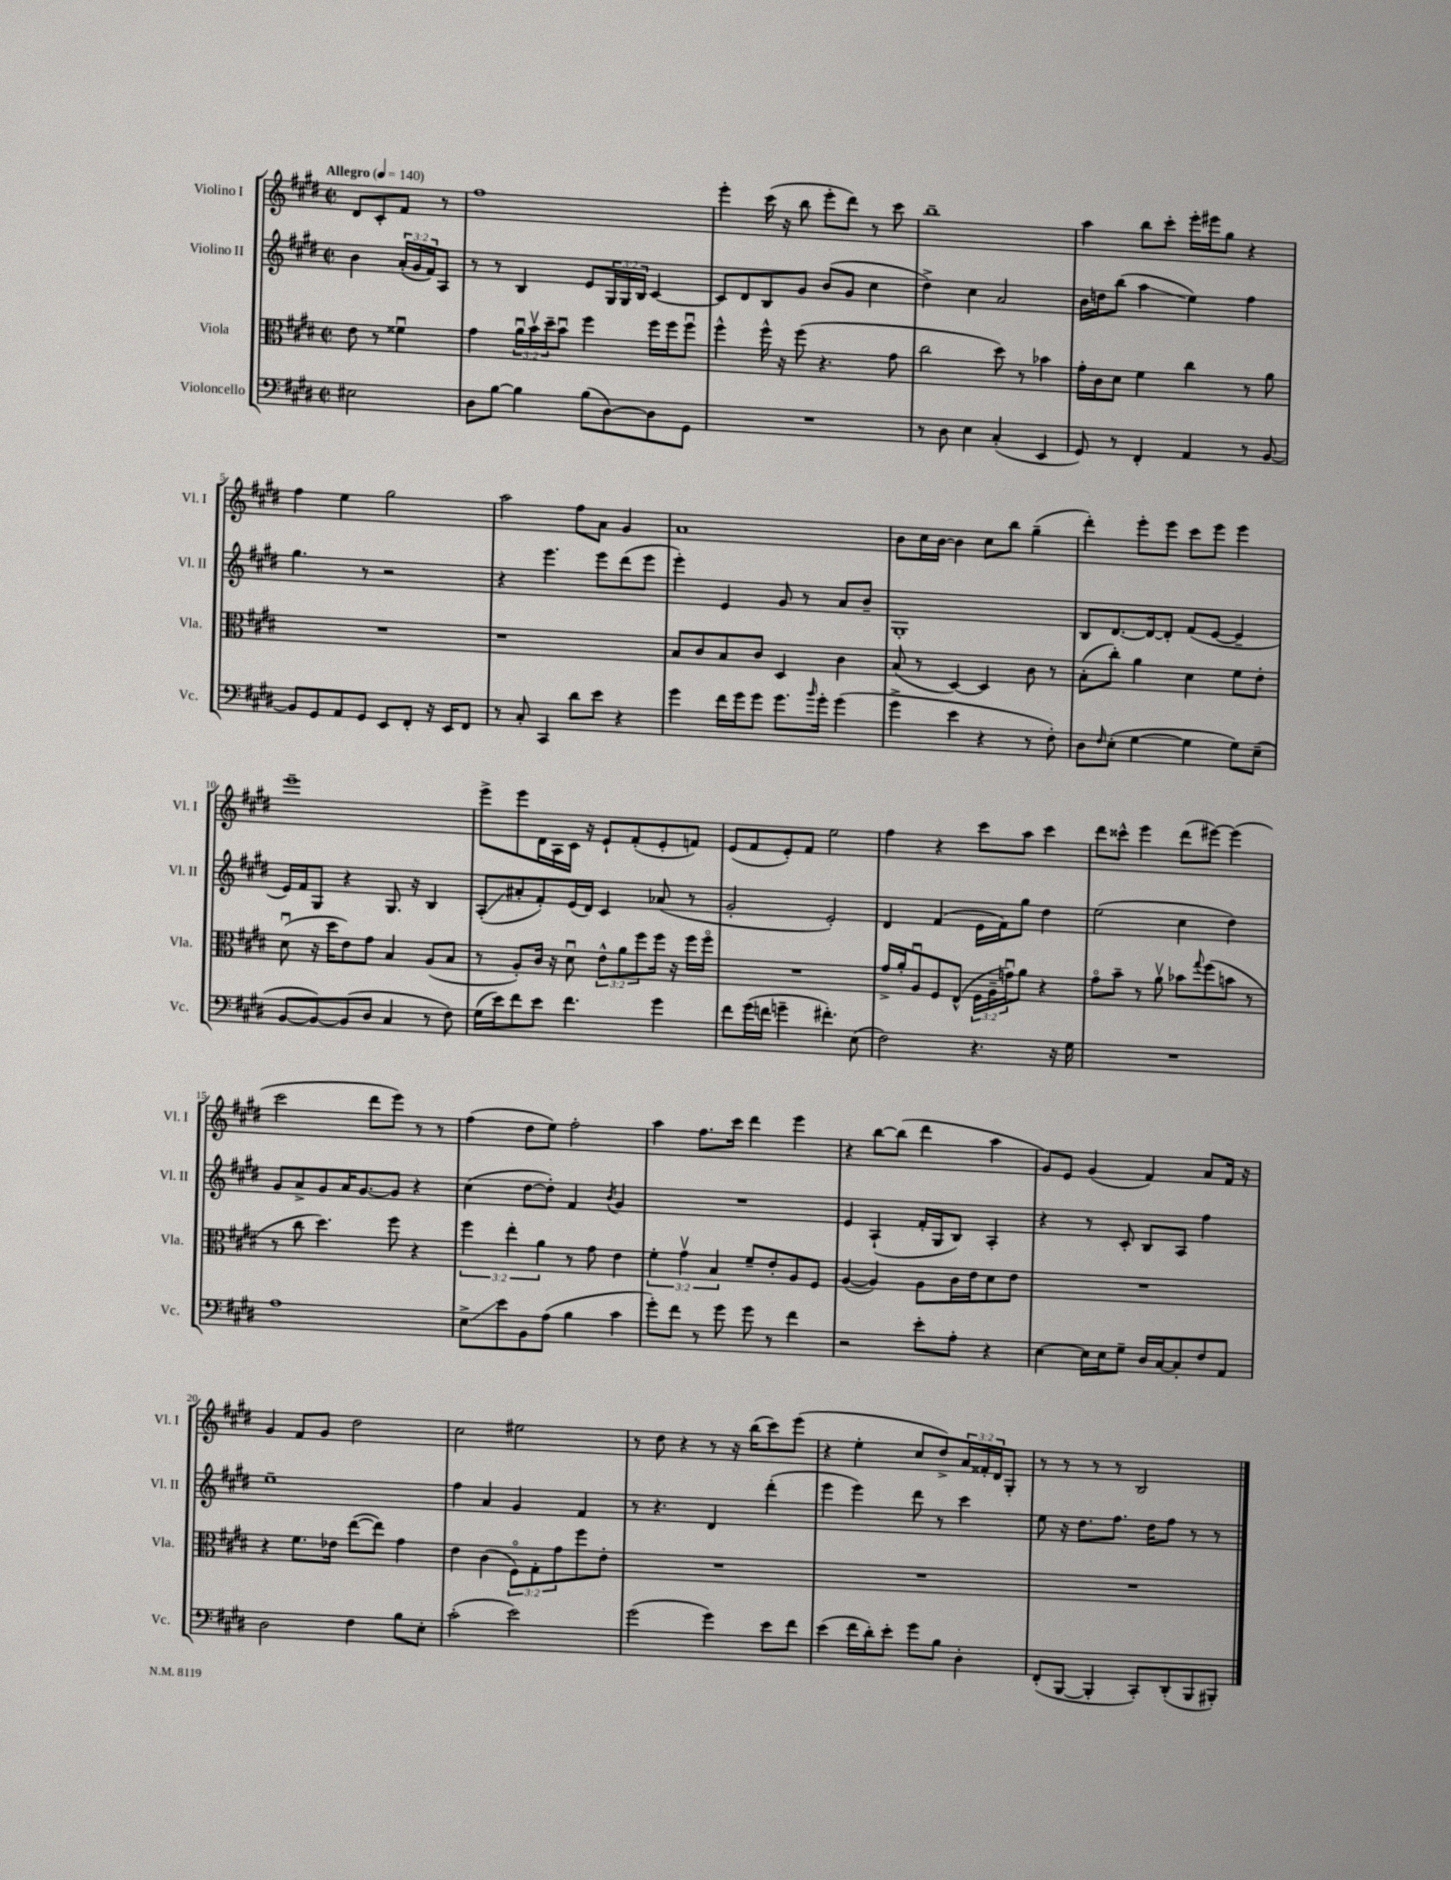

**kern	**kern	**kern	**kern
*staff4	*staff3	*staff2	*staff1
*clefF4	*clefC3	*clefG2	*clefG2
*k[f#c#g#d#]	*k[f#c#g#d#]	*k[f#c#g#d#]	*k[f#c#g#d#]
*M2/2	*M2/2	*M2/2	*M2/2
*met(c|)	*met(c|)	*met(c|)	*met(c|)
*MM140	*MM140	*MM140	*MM140
2E#\	8e\	4b\	8d#/L
.	8r	.	8c#'/
.	4f##u\	(24a'/LL	8f#/J
.	.	24g#/	.
.	.	24f#/J)	.
.	.	8A/J	8r
=	=	=	=
8D#\L	4g#\	8r	1ff#
[8B\J	.	8r	.
4B\]	24au\LL	4B/	.
.	24bv\	.	.
.	24dd#~\J	.	.
.	8bu\J	.	.
(8B\L	4ff#\	8e/L	.
[8D#\)	.	24G#/L	.
.	.	24G#/	.
.	.	24B/JJ	.
8D#\]	16ff#\LL	[4c#/	.
.	16ff#\J	.	.
8GG#\J	8ff#u\J	.	.
=	=	=	=
1r	4ff#^^\	8c#/]L	4eee'\
.	.	8d#/	.
.	16ff#^^\	8B/	(16ccc#\
.	16r	.	16r
.	(8ff#\	8g#/J	8bb\
.	4.r	(8b/L	8eee'\L
.	.	8g#/J	8ddd#\J)
.	.	4cc#\	8r
.	8g#\	.	8ccc#\
=	=	=	=
8r	2cc#\	4dd#^\)	1bb~
8D#\	.	.	.
4E\	.	4cc#\	.
(4C#'/	8dd#\)	2a/	.
.	8r	.	.
4EE/	4b-\	.	.
=	=	=	=
8GG#/)	16g#'\LL	16b\LL	4aa\
.	16c#\J	16dd\J	.
8r	8d#\J	(8bb\J	.
4FF#'/	4f#\	4aa\	8bb\L
.	.	.	8ccc#'\J
4AA/	4cc#\	4ee\)	16eee'\LL
.	.	.	16eee#\J
.	.	.	8gg#\J
8r	8r	4ff#\	4r
[8BB/	8a\	.	.
=	=	=	=
8BB/]L	1r	4.gg#\	4ff#\
8GG#/	.	.	.
8AA/	.	.	4ee\
8GG#/J	.	8r	.
8EE/L	.	2r	2gg#\
8FF#'/J	.	.	.
16r	.	.	.
16EE/LK	.	.	.
8FF#/J	.	.	.
=	=	=	=
8r	1r	4r	2aa\
8C#'/	.	.	.
4CC#/	.	4.eee\	.
8d#\L	.	.	8ff#\L
8e\J	.	8eee\L	8a\J
4r	.	(8ddd#\	4g#/
.	.	8eee\J	.
=	=	=	=
4g#\	8B/L	4eee'\)	1a
.	8c#/	.	.
16f#\LL	8B/	4e/	.
16g#\J	.	.	.
8g#\J	8c#/J	.	.
8.g#\L	4D#/	8g#/	.
.	.	8r	.
16qqb/	.	.	.
16g#'\Jk	.	.	.
(4g#\	4c#\	8a/L	.
.	.	8b~/J	.
=	=	=	=
4g#^\	(8B/	1G#'	8b\L
.	8r	.	16cc#\L
.	.	.	[16b\JJ
4e\	[4D#/)	.	4b\]
4r	4D#/]	.	8cc#\L
.	.	.	8bb\J
8r	8c#\	.	(4gg#~\
8F#'\)	8r	.	.
=	=	=	=
8D#\L	(8B'\L	8B/L	4ddd#'\)
16qqF#/	.	.	.
(8E'\J	8cc#'\J)	[8.d#/	.
[4G#\	4a\	.	8eee'\L
.	.	16d#/_k	.
.	.	8d#'/]J	8eee\J
4G#\]	4d#\	(8f#/L	8ccc#\L
.	.	[8e/J	8eee\J
8G#\L)	8f#\L	4e~/]	4eee\
(8E~\J	8e'\J	.	.
=	=	=	=
[8BB/L	(8d#u\	16e/LL)	1eee~
.	.	16f#/J	.
8BB/_)	16r	8G#/J	.
.	16dd#\LK	.	.
(8BB/]	8e\)	4r	.
8D#/J	8g#\J	.	.
4C#/	4B/	8.G#/	.
.	.	16r	.
8r	(8A/L	4B/	.
8F#\)	8B/J	.	.
=	=	=	=
(16G#\LL	8r	(8A'/L	8eee^\L
16e\J)	.	.	.
8f#\	8A'/L)	8a#'/	8eee\
8e\J	16c#/Jk	8f#'/)	16d#\L
.	16r	.	16A\
4.f#\	8d#u\	(16e/L	16c#\JJ
.	.	16d#/JJ)	16r
.	12e^^\L	4c#/	8e`/L
.	12a\	.	.
.	.	.	(8f#'/
.	12ff#\	.	.
4g#\	16ff#\Jk	(8a-/	8e'/
.	16r	.	.
.	16ff#\LL	8r	8f/J)
.	16ff#o\JJ	.	.
=	=	=	=
8f#\L	1r	2g#'/	(8e/L
(16g#\L	.	.	8f#/
16f\JJ	.	.	.
4g~\	.	.	8e'/)
.	.	.	8f#/J
4.f#'\)	.	2e'/)	2ee\
(8E\	.	.	.
=	=	=	=
2F#\)	16g#^/LL	4d#/	4ff#\
.	16a'/J	.	.
.	8Au/	.	.
.	8F#/	(4f#/	4r
.	(8E^^/J	.	.
4.r	24F#\LL	16e\LL	8ccc#\L
.	24A~\	.	.
.	.	16f#\J)	.
.	24gu\J)	.	.
.	8a\J	8gg#\J	8aa\J
.	4r	4dd#\	4ccc#\
16r	.	.	.
16G#\	.	.	.
=	=	=	=
1r	8g#o\L	(2ee\	8ddd#\L
.	8b~\J	.	8ccc##^^\J
.	8r	.	4eee\
.	8av\	.	.
.	8b-\L	4cc#\	(8ddd#\L
.	8qqgg#/	.	.
.	(8ff#\	.	[8eee#\J)
.	8b\J	4dd#\)	(4eee#\]
.	8r	.	.
=	=	=	=
1A	8r	8g#/L	2ccc#\
.	8cc#\	8a^/	.
.	4.dd#\)	8g#/	.
.	.	16a/K	.
.	.	[8.g#/	.
.	.	.	8ddd#\L
.	8ff#\	8g#/]J	8eee\J)
.	4r	4r	8r
.	.	.	8r
=	=	=	=
8E^\L	6ff#\	(4cc#\	(4ff#\
8e\	.	.	.
.	6ee'\	.	.
8BB\	.	[8dd#\L	8dd#\L
.	6a\	.	.
(8A\J	.	8dd#'\]J)	8ee\J)
4B\	8r	4f#/	2ff#'\
.	8g#\	.	.
.	.	8qb/	.
4c#\	4e\	4g#/	.
=	=	=	=
8g#'\L)	6f#'\	1r	4aa\
8f#\J	.	.	.
.	6g#v\	.	.
8r	.	.	8.ff#\L
.	6B/	.	.
8g#\	.	.	.
.	.	.	16ccc#\Jk
8g#\	8f#~/L	.	4ddd#\
8r	8e'/	.	.
4f#\	8A/	.	4eee\
.	8F#/J	.	.
=	=	=	=
2r	([4A/	4e/	4r
.	4A/])	(4A`/	[8bb\L
.	.	.	(8bb\]J
8e'\L	8A\L	16f#'/LL	4ddd#\
.	.	16G#/J	.
8A'\J	16c#\L	8B/J)	.
.	16e\J	.	.
4r	8d#\	4A'/	4aa\
.	8e\J	.	.
=	=	=	=
[4E\	1r	4r	8g#/L)
.	.	.	8e/J
16E\]LL	.	8r	(4g#/
16E\J	.	.	.
8G#~\J	.	8c#'/	.
16D#/LL	.	8B/L	4f#/)
[16C#/J	.	.	.
8C#'/]	.	8A/J	.
8F#/	.	4ff#\	8a/L
8AA/J	.	.	16f#/Jk
.	.	.	16r
=	=	=	=
2D#\	4r	1ee~	4g#/
.	8.f#\L	.	8f#/L
.	.	.	8g#/J
.	16e-\Jk	.	.
4F#\	([8ee\L	.	2dd#\
.	8ee\]J)	.	.
8B\L	4g#\	.	.
8E'\J	.	.	.
=	=	=	=
(2c#'\	4e\	4ff#\	2cc#\
.	(4c#\	4a/	.
2e\)	12F#o\L)	4g#/	2ee#\
.	12G#'\	.	.
.	12g#\	.	.
.	8ff#\	4f#/	.
.	8e'\J	.	.
=	=	=	=
(2g#\	1r	8r	8r
.	.	4.r	8dd#\
.	.	.	4r
4g#\)	.	4d#/	8r
.	.	.	16r
.	.	.	(16bb\LK
8e\L	.	(4ddd#'\	8ccc#\)
8f#\J	.	.	(8eee\J
=	=	=	=
(4e\	1r	4eee\	4r
16f#\LL	.	4eee\)	4ee'\
16d#'\J)	.	.	.
8e'\J	.	.	.
8g#\L	.	8ddd#\	8cc#/L
8B\J	.	8r	8dd#^/)
4D#'\	.	4ccc#\	24a/L
.	.	.	24f##'/
.	.	.	24d#/J
.	.	.	8G#'/J
=	=	=	=
(8FF#'/L	1r	8ee\	8r
[8BBB/J	.	16r	8r
.	.	8.dd#\L	.
4BBB'/]	.	.	8r
.	.	8.ff#\J	8r
8CC#'/L)	.	.	2B/
.	.	16dd#\LK	.
(8DD#'/	.	8ff#\J	.
8BBB/	.	8r	.
8BBB#'/J)	.	8r	.
==	==	==	==
*-	*-	*-	*-
